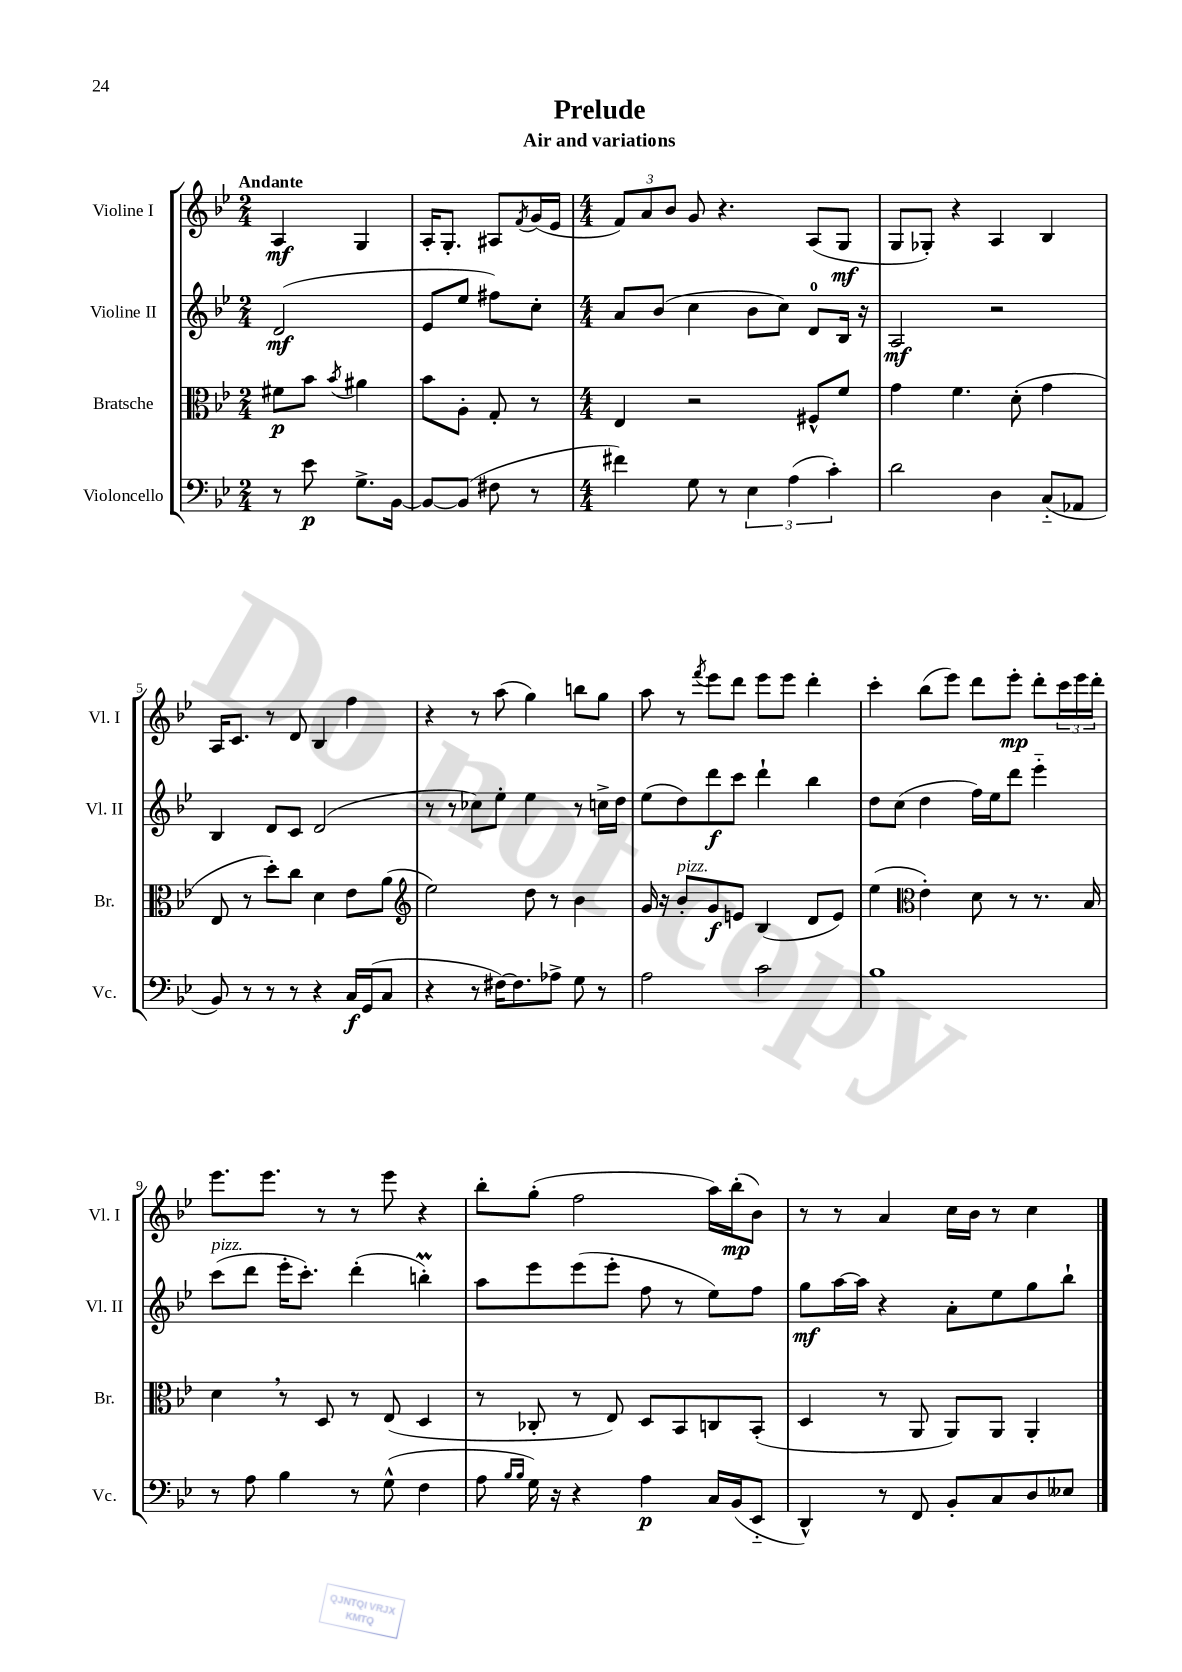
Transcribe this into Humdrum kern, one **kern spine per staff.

**kern	**kern	**kern	**kern
*staff4	*staff3	*staff2	*staff1
*clefF4	*clefC3	*clefG2	*clefG2
*k[b-e-]	*k[b-e-]	*k[b-e-]	*k[b-e-]
*M2/4	*M2/4	*M2/4	*M2/4
8r	8f#\L	(2d/	4A/
8e-\	8b-\J	.	.
.	8qb-/	.	.
8.G^\L	4a#\	.	4G/
[16BB-\Jk	.	.	.
=	=	=	=
8BB-/_L	8b-\L	8e-/L	16A'/LK
.	.	.	8.G'/J
(8BB-/]J	8A'\J	8ee-/J	.
8F#\	8G'/	8ff#\L)	8A#/L
.	.	.	8qf/
8r	8r	8cc'\J	(16g/L
.	.	.	16e-/JJ
=	=	=	=
*M4/4	*M4/4	*M4/4	*M4/4
4f#\)	4E-/	8a/L	12f/L)
.	.	.	12a/
.	.	(8b-/J	.
.	.	.	12b-/J
8G\	2r	4cc\	8g/
8r	.	.	4.r
6E-\	.	8b-\L	.
.	.	8cc\J)	.
(6A\	.	.	.
.	8F#^^/L	8d/L	(8A/L
6c'\)	.	.	.
.	8f/J	16B-/Jk	8G/J
.	.	16r	.
=	=	=	=
2d\	4g\	2A/	8G/L
.	.	.	8G-'/J)
.	4.f\	.	4r
4D\	.	2r	4A/
.	(8d'\	.	.
(8C'~/L	4g\	.	4B-/
8AA-/J	.	.	.
=	=	=	=
8BB-/)	8E-/	4B-/	16A/LK
.	.	.	8.c/J
8r	8r	.	.
8r	8dd'\L)	8d/L	8r
8r	8cc\J	8c/J	8d/
4r	4d\	(2d/	4B-/
16C/LL	8e-\L	.	4ff\
(16GG/J	.	.	.
8C/J	(8a\J	.	.
=	=	=	=
*	*clefG2	*	*
4r	2ee-\)	8r	4r
.	.	8r	.
8r	.	8cc-\L)	8r
[16F#\LK)	.	8ee-'\J	(8aa\
8.F#\]	.	.	.
.	8dd\	4ee-\	4gg\)
8A-^\J	8r	.	.
8G\	4b-\	8r	8bb\L
8r	.	16cc^\LL	8gg\J
.	.	16dd\JJ	.
=	=	=	=
2A\	16g/	(8ee-\L	8aa\
.	16r	.	.
.	8b-'/L	8dd\)	8r
.	.	.	8qfff/
.	8g/	8ddd\	8eee-\L
.	8e/J	8ccc\J	8ddd\J
2c\	(4B-/	4ddd`\	8eee-\L
.	.	.	8eee-\J
.	8d/L	4bb-\	4ddd'\
.	8e/J)	.	.
=	=	=	=
1B-	(4ee-\	8dd\L	4ccc'\
.	.	(8cc\J	.
*	*clefC3	*	*
.	4e-'\)	4dd\	(8bb-\L
.	.	.	8eee-\J)
.	8d\	16ff\LL)	8ddd\L
.	.	16ee-\J	.
.	8r	8ddd\J	8eee-'\J
.	8.r	4eee-'~\	8ddd'\L
.	.	.	24ccc\L
.	.	.	24eee-\
.	16B-/	.	.
.	.	.	24ddd'\JJ
=	=	=	=
8r	4d\	(8ccc\L	8.eee-\L
8A\	.	8ddd\J	.
.	.	.	8.eee-\J
4B-\	8r	16eee-'\LK	.
.	.	8.ccc'\J)	.
.	8D/	.	8r
8r	8r	(4ddd'\	8r
(8G^^\	(8E-/	.	8eee-\
4F\	4D/	4bb'\)	4r
=	=	=	=
8A\	8r	8aa\L	8bb-'\L
16qqB-/LL	.	.	.
16qqB-/JJ	.	.	.
16G\)	8C-'/	8eee-\	(8gg'\J
16r	.	.	.
4r	8r	(8eee-\	2ff\
.	8E-/)	8eee-'\J	.
4A\	8D/L	8ff\	.
.	8BB-/	8r	.
16C/LL	8C/	8ee-\L)	16aa\LL)
(16BB-/J	.	.	(16bb-'\J
8EE-'~/J	(8BB-'/J	8ff\J	8b-\J)
=	=	=	=
4DD^^/)	4D/	8gg\L	8r
.	.	[16aa\L	8r
.	.	16aa\]JJ	.
8r	8r	4r	4a/
8FF/	8AA/	.	.
8BB-'/L	8AA/L)	8a'\L	16cc\LL
.	.	.	16b-\JJ
8C/	8AA/J	8ee-\	8r
8D/	4AA'/	8gg\	4cc\
8E--/J	.	8bb-`\J	.
==	==	==	==
*-	*-	*-	*-
